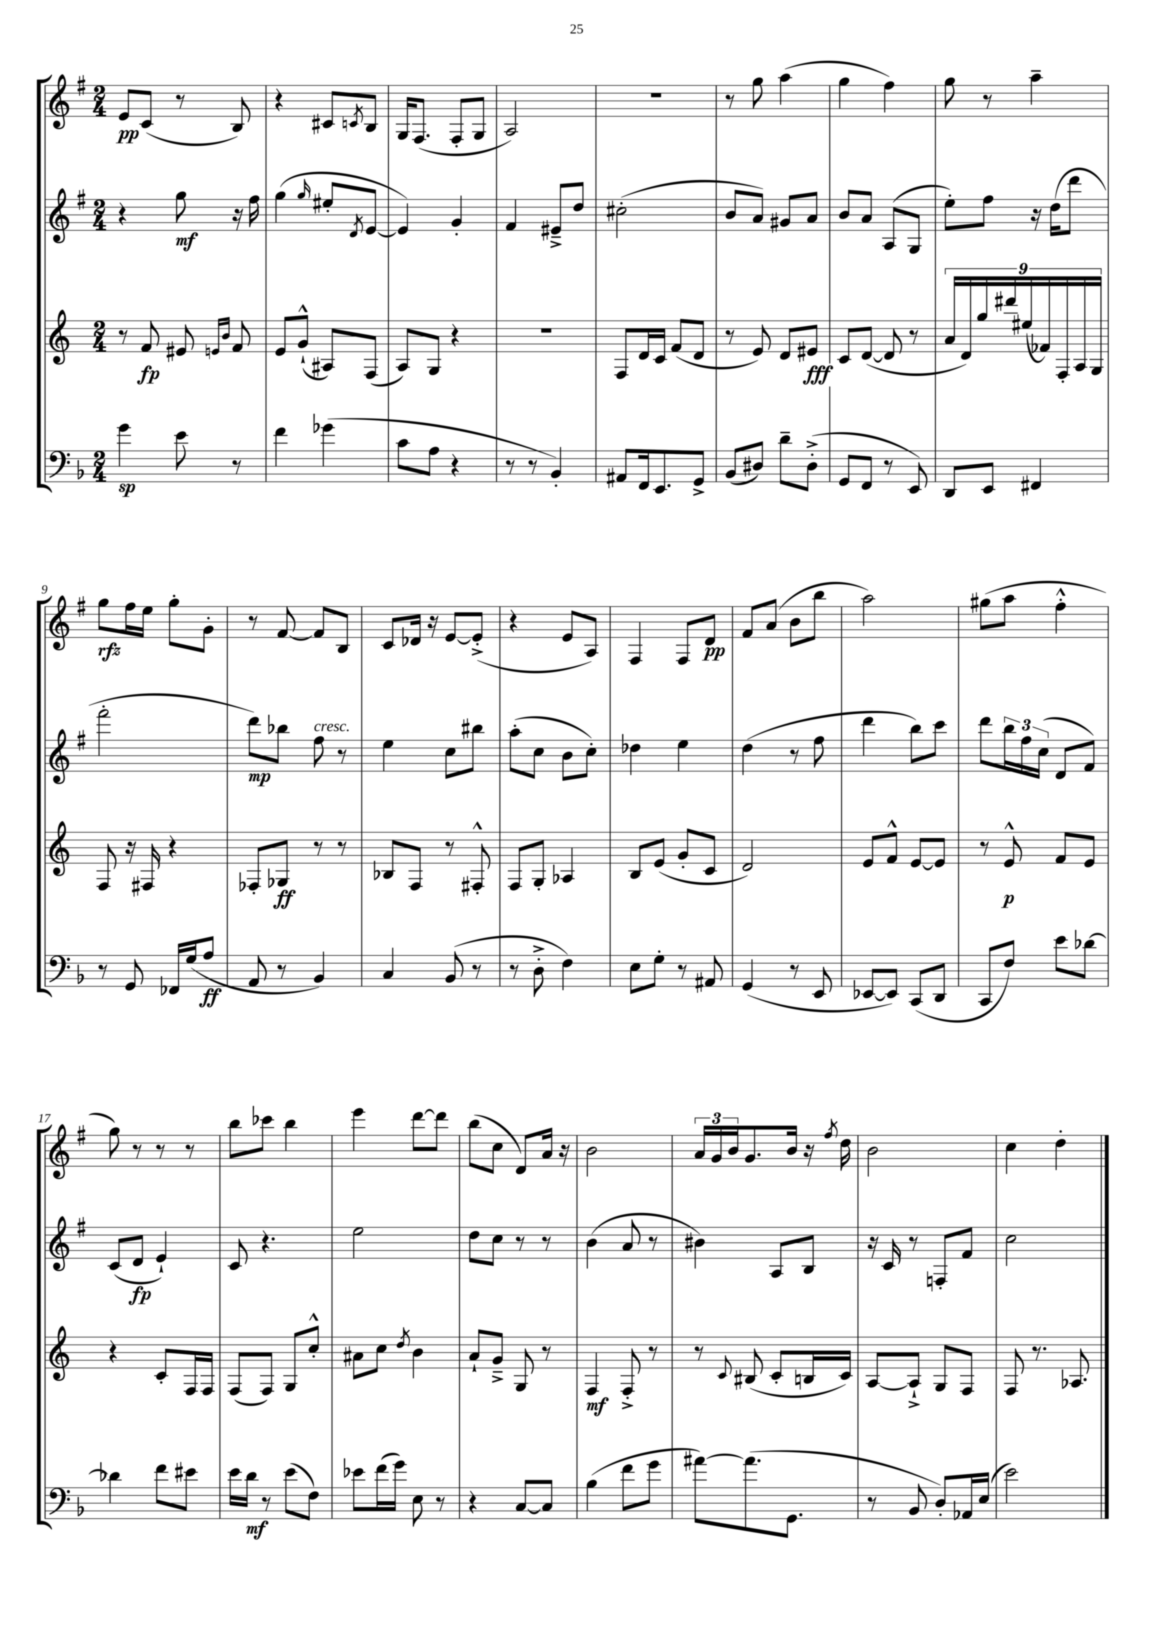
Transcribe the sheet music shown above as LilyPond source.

<<
\new StaffGroup <<
\new Staff = "s0" {
    \clef treble \key g \major \numericTimeSignature \time 2/4
    e'8\pp c'8( r8 b8) |
    r4 cis'8 \acciaccatura { c'8 } b8 |
    g16 fis8.( fis8-. g8 |
    a2) |
    r2 |
    r8 g''8 a''4( |
    g''4 fis''4) |
    g''8 r8 a''4-- |
    g''8\rfz fis''16 e''16 g''8-. g'8-. |
    r8 fis'8~ fis'8 b8 |
    c'8 des'16 r16 e'8~ e'8-.->( |
    r4 e'8 a8) |
    fis4 fis8 d'8\pp |
    fis'8 a'8( b'8 b''8 |
    a''2) |
    gis''8( a''8 fis''4-.-^ |
    g''8) r8 r8 r8 |
    b''8 ces'''8 b''4 |
    e'''4 d'''8~ d'''8 |
    b''8( c''8 d'8) a'16 r16 |
    b'2 |
    \tuplet 3/2 { a'16 g'16 b'16 } g'8. b'16 r16 \acciaccatura { fis''8 } d''16 |
    b'2 |
    c''4 d''4-. \bar "|." |
}
\new Staff = "s1" {
    \clef treble \key g \major \numericTimeSignature \time 2/4
    r4 g''8\mf r16 fis''16 |
    g''4( \grace { g''16 } eis''8-. \acciaccatura { d'8 } e'8~ |
    e'4) g'4-. |
    fis'4 eis'8---> d''8 |
    cis''2-.( |
    b'8 a'8) gis'8 a'8 |
    b'8 a'8 a8( g8 |
    e''8-.) fis''8 r16 d''16( d'''8 |
    fis'''2-. |
    d'''8\mp) bes''8 fis''8^\markup { \italic "cresc." } r8 |
    e''4 c''8 bis''8 |
    a''8-.( c''8 b'8 c''8-.) |
    des''4 e''4 |
    d''4( r8 fis''8 |
    d'''4 b''8) c'''8 |
    d'''8 \tuplet 3/2 { b''16 fis''16 c''16( } d'8 fis'8) |
    c'8( d'8\fp e'4-!) |
    c'8 r4. |
    e''2 |
    d''8 c''8 r8 r8 |
    b'4( a'8 r8 |
    bis'4) a8 b8 |
    r16 c'16 r8 f8-. fis'8 |
    c''2 \bar "|." |
}
\new Staff = "s2" {
    \clef treble \key c \major \numericTimeSignature \time 2/4
    r8 f'8\fp eis'8 \grace { e'16 b'16 } f'8 |
    e'8 g'8-!-^( ais8) f8( |
    a8) g8 r4 |
    R2 |
    f8 d'16 c'16 f'8( d'8 |
    r8 e'8) d'8 eis'8\fff |
    c'8 d'8~( d'8 r8 |
    \tuplet 9/8 { a'16 d'16) g''16 dis'''16 eis''16( fes'16) f16-. a16 g16 } |
    f8 r16 fis16 r4 |
    fes8-. ges8\ff r8 r8 |
    bes8 f8 r8 fis8-.-^ |
    f8 g8-. aes4 |
    b8 e'8( g'8-. c'8 |
    d'2) |
    e'8 f'8-^ e'8~ e'8 |
    r8 e'8-^\p f'8 e'8 |
    r4 c'8-. f16 f16 |
    f8( f8) g8 c''8-.-^ |
    ais'8 c''8 \acciaccatura { d''8 } b'4 |
    a'8-! g'8---> g8 r8 |
    f4\mf f8-.-> r8 |
    r8 \appoggiatura { c'8 } bis8( c'8-. b16 c'16) |
    a8~ a8-!-> g8 f8 |
    f8 r8. aes8. \bar "|." |
}
\new Staff = "s3" {
    \clef bass \key f \major \numericTimeSignature \time 2/4
    g'4\sp e'8 r8 |
    f'4 ges'4( |
    c'8 a8 r4 |
    r8 r8 bes,4-.) |
    ais,8 f,16 e,8. g,8-> |
    bes,8( dis8) d'8-- dis8-.->( |
    g,8 f,8 r8 e,8) |
    d,8 e,8 fis,4 |
    r8 g,8 fes,16 g16( a8\ff |
    a,8 r8 bes,4) |
    c4 bes,8( r8 |
    r8 d8-.-> f4) |
    e8 g8-. r8 ais,8 |
    g,4( r8 e,8 |
    ees,8~ ees,8) c,8( d,8 |
    c,8 f8) e'8 des'8~ |
    des'4 f'8 eis'8 |
    e'16 d'16\mf r8 e'8( f8) |
    ees'8 f'16( g'16) e8 r8 |
    r4 c8~ c8 |
    bes4( f'8 g'8 |
    ais'8~) ais'8.( g,8. |
    r8 bes,8 d8-.) aes,16 e16( |
    e'2) \bar "|." |
}
>>
>>
